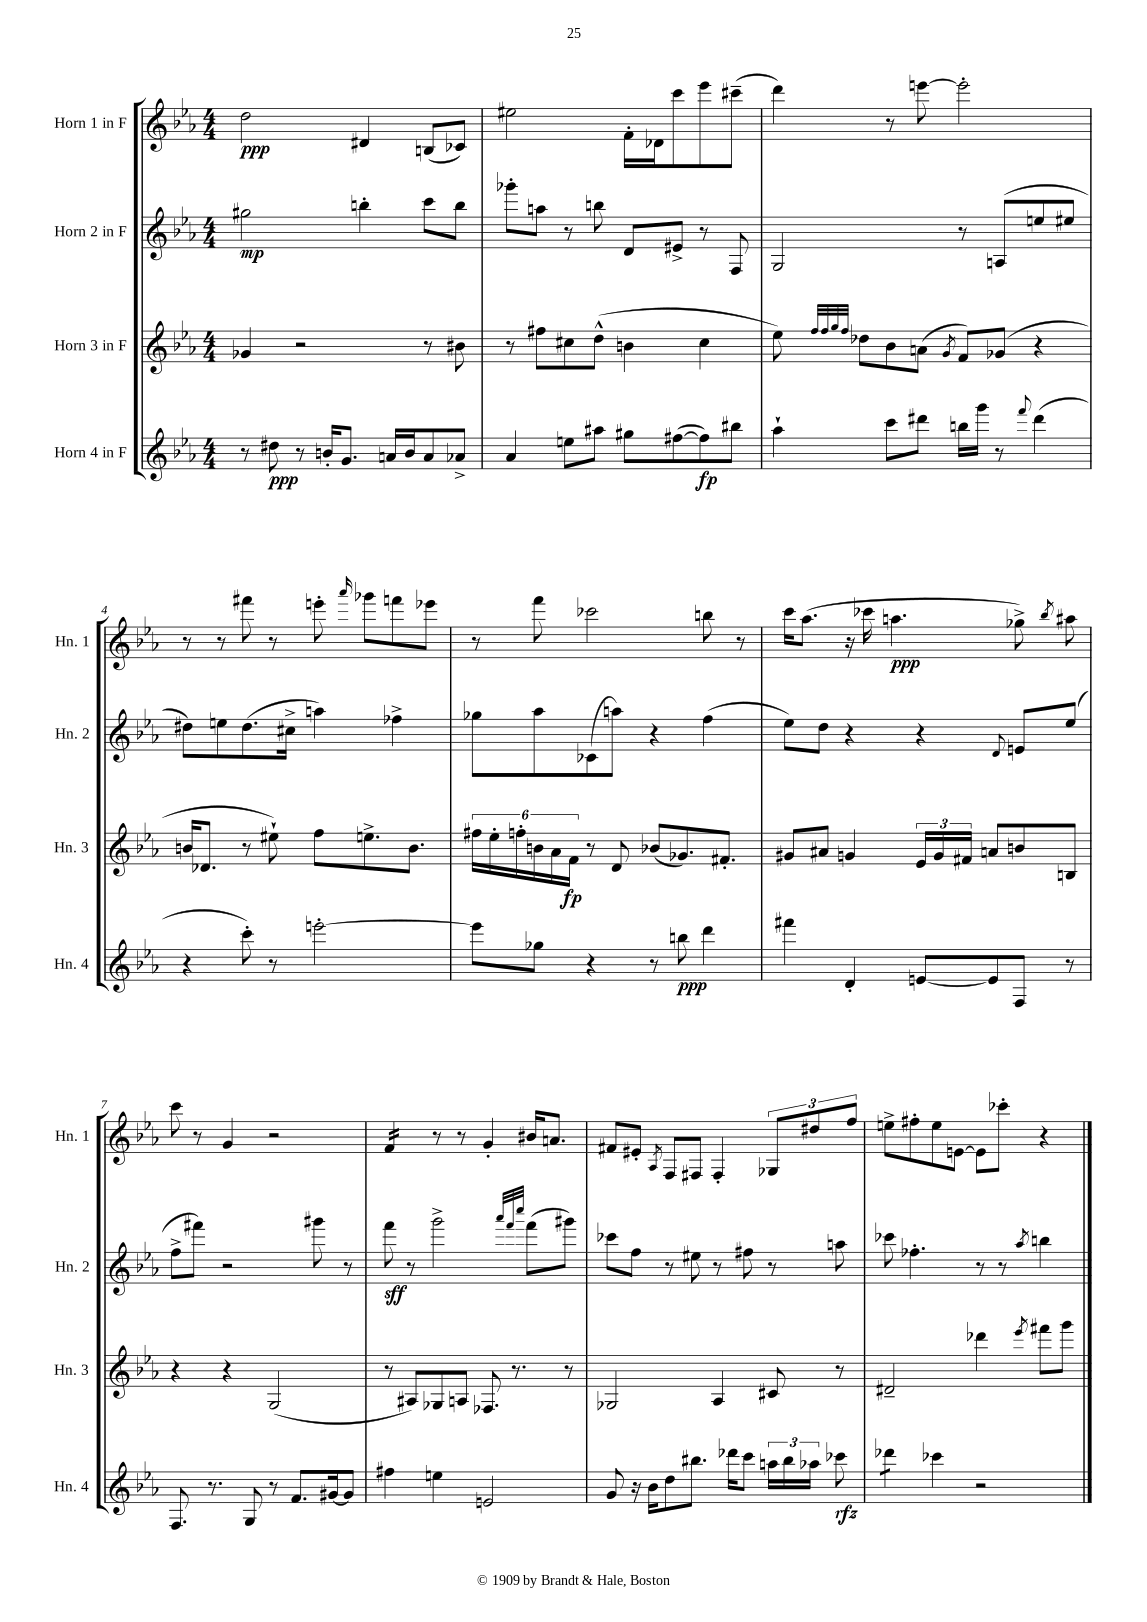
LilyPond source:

<<
\new StaffGroup <<
\new Staff = "s0" \with { instrumentName = "Horn 1 in F" shortInstrumentName = "Hn. 1" } {
    \clef treble \key ees \major \numericTimeSignature \time 4/4
    \autoBeamOff d''2\ppp dis'4 b8[( ces'8]) |
    eis''2 f'16[-. des'16 c'''8 ees'''8 cis'''8]--( |
    d'''4) r8 e'''8~ e'''2-. |
    r8 r8 fis'''8 r8 e'''8-. \grace { aes'''16 } ges'''8[ f'''8 ees'''8] |
    r8 f'''8 ces'''2 b''8 r8 |
    c'''16[ aes''8.]( r16 ces'''16 a''4.\ppp ges''8->) \acciaccatura { bes''8 } ais''8 |
    c'''8 r8 g'4 r2 |
    f'4:16 r8 r8 g'4-. bis'16[ a'8.] |
    fis'8[ eis'8]-. \acciaccatura { aes8 } f8[ fis8] fis4-. \tuplet 3/2 { ges8[ dis''8 f''8] } |
    e''8[-> fis''8-. e''8 e'8]~ e'8[ ces'''8]-. r4 \bar "|." |
}
\new Staff = "s1" \with { instrumentName = "Horn 2 in F" shortInstrumentName = "Hn. 2" } {
    \clef treble \key ees \major \numericTimeSignature \time 4/4
    \autoBeamOff gis''2\mp b''4-. c'''8[ b''8] |
    ges'''8[-. a''8] r8 b''8 d'8[ eis'8]-> r8 f8 |
    g2 r8 a8[( e''8 eis''8] |
    dis''8[) e''8 dis''8.( cis''16]-> a''4) fes''4-> |
    ges''8[ aes''8 ces'8( a''8]) r4 f''4( |
    ees''8[) d''8] r4 r4 \appoggiatura { d'8 } e'8[ ees''8]( |
    f''8[-> fis'''8]) r2 gis'''8 r8 |
    f'''8\sff r8 g'''2-> \grace { aes'''32[ f'''32 c''''32] } f'''8[( gis'''8]) |
    ces'''8[ f''8] r8 eis''8 r8 fis''8 r8 a''8 |
    ces'''8 fes''4.-. r8 r8 \acciaccatura { aes''8 } b''4 \bar "|." |
}
\new Staff = "s2" \with { instrumentName = "Horn 3 in F" shortInstrumentName = "Hn. 3" } {
    \clef treble \key ees \major \numericTimeSignature \time 4/4
    \autoBeamOff ges'4 r2 r8 bis'8 |
    r8 fis''8[ cis''8 d''8]-^( b'4 cis''4 |
    ees''8) \grace { f''32[ f''32 g''32 f''32] } des''8[ bes'8 a'8]( \acciaccatura { g'8 } f'8[) ges'8]( r4 |
    b'16[ des'8.] r8 eis''8-!) f''8[ e''8.-> b'8.] |
    \tuplet 6/4 { fis''16[ ees''16-. f''16-. b'16 aes'16 f'16]\fp } r8 d'8 bes'8[( ges'8.) fis'8.]-. |
    gis'8[ ais'8] g'4 \tuplet 3/2 { ees'16[ g'16 fis'16] } a'8[ b'8 b8] |
    r4 r4 g2( |
    r8 ais8[) ges8 a8] fes8. r8. r8 |
    ges2 aes4 cis'8 r8 |
    dis'2-- des'''4 \acciaccatura { ees'''8 } fis'''8[ g'''8] \bar "|." |
}
\new Staff = "s3" \with { instrumentName = "Horn 4 in F" shortInstrumentName = "Hn. 4" } {
    \clef treble \key ees \major \numericTimeSignature \time 4/4
    \autoBeamOff r8 dis''8\ppp r8 b'16[-. g'8.] a'16[ b'16 a'8 aes'8]-> |
    aes'4 e''8[ ais''8] gis''8[ fis''8~( fis''8\fp) bis''8] |
    aes''4-! c'''8[ dis'''8] b''16[ g'''16] r8 \appoggiatura { f'''8 } dis'''4( |
    r4 c'''8-.) r8 e'''2~-. |
    e'''8[ ges''8] r4 r8 b''8\ppp d'''4 |
    fis'''4 d'4-. e'8[~ e'8 f8] r8 |
    f8. r8. g8 r8 f'8.[ gis'16~ gis'8] |
    fis''4 e''4 e'2 |
    g'8 r16 bes'16[ d''8 bis''8.] des'''16[ c'''8] \tuplet 3/2 { a''16[ bis''16 aes''16] } ces'''8\rfz |
    des'''4:8 ces'''4 r2 \bar "|." |
}
>>
>>
